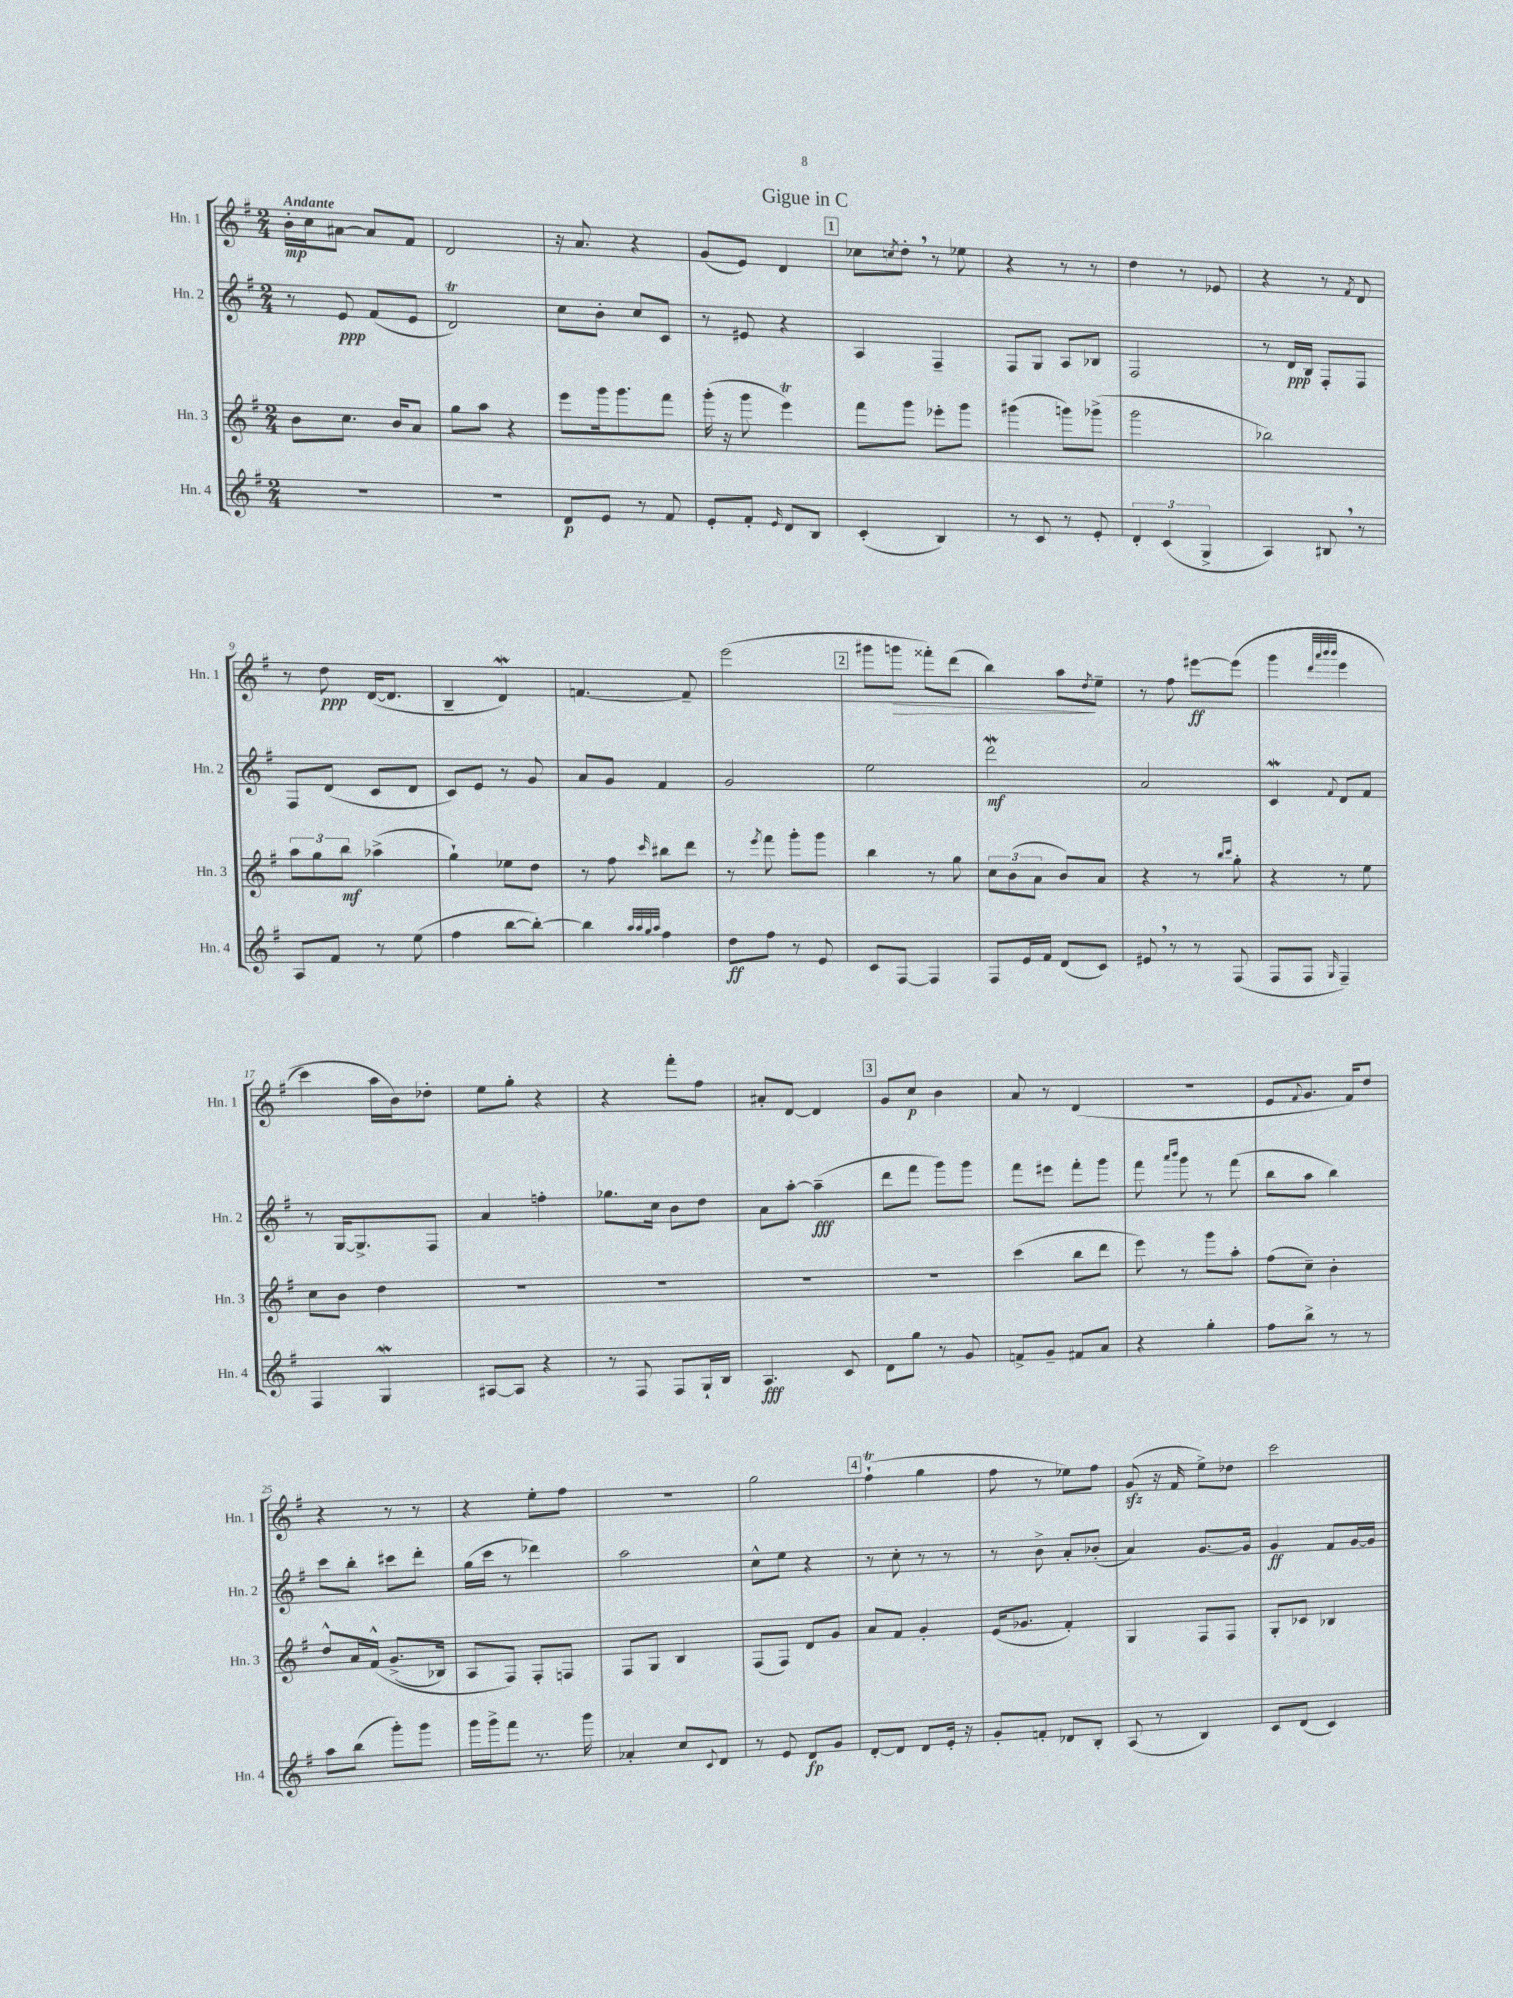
\header { title = "Gigue in C" }
<<
\new StaffGroup <<
\new Staff = "s0" \with { instrumentName = "Hn. 1" shortInstrumentName = "Hn. 1" } {
    \clef treble \key g \major \numericTimeSignature \time 2/4 \tempo "Andante"
    b'16-.\mp c''16 ais'8~ ais'8 fis'8 |
    d'2 |
    r16 a'8. r4 |
    g'8( e'8) d'4 |
    \mark \markup { \box "1" } ces''8 \acciaccatura { c''8 } d''8-. \breathe r8 ees''8 |
    r4 r8 r8 |
    d''4 r8 ees'8 |
    r4 r8 \acciaccatura { fis'8 } d'8 |
    r8 d''8\ppp d'16~( d'8. |
    b4-- d'4\mordent) |
    f'4.~ f'8-- |
    e'''2( |
    \mark \markup { \box "2" } gis'''8 g'''8\> fisis'''8-.) d'''8( |
    b''4) a''8\! \acciaccatura { d''8 } e''8-- |
    r8 fis''8 eis'''8~\ff eis'''8(\( |
    g'''4 \grace { d'''32 a'''32 b'''32 b'''32 } e'''4 |
    c'''4) a''16 b'16\) des''8-. |
    e''8 g''8-. r4 |
    r4 fis'''8-. fis''8 |
    ais'8-. d'8~ d'4 |
    \mark \markup { \box "3" } g'8 c''8\p b'4 |
    a'8 r8 d'4( |
    R2 |
    e'8 \appoggiatura { fis'8 } g'8. fis'16) d''8 |
    r4 r8 r8 |
    r4 e''8-. fis''8 |
    R2 |
    g''2 |
    \mark \markup { \box "4" } fis''4-!\trill( g''4 |
    fis''8 r8 ees''8) fis''8 |
    g'8\sfz( r16 fis'16 e''8->) des''8 |
    c'''2 \bar "|." |
}
\new Staff = "s1" \with { instrumentName = "Hn. 2" shortInstrumentName = "Hn. 2" } {
    \clef treble \key g \major \numericTimeSignature \time 2/4
    r8 e'8\ppp fis'8( e'8 |
    d'2\trill) |
    c''8 b'8-. c''8 c'8 |
    r8 eis'8 r4 |
    \mark \markup { \box "1" } a4 fis4-- |
    fis8 g8 a8 bes8 |
    fis2 |
    r8 d'16\ppp b16 fis8-. fis8 |
    fis8 d'8( c'8 d'8 |
    c'8) e'8 r8 g'8 |
    a'8 g'8 fis'4 |
    g'2 |
    \mark \markup { \box "2" } e''2 |
    d'''2\mordent\mf |
    a'2 |
    c'4\mordent \appoggiatura { fis'8 } d'8 fis'8 |
    r8 g16~ g8.-> fis8 |
    a'4 f''4-. |
    ges''8. c''16 b'8 d''8 |
    a'8 a''8~-. a''4--\fff( |
    \mark \markup { \box "3" } d'''8 fis'''8 g'''8) g'''8 |
    fis'''8 eis'''8 fis'''8-. g'''8 |
    fis'''8 \grace { a'''16 b'''16 } g'''8 r8 fis'''8( |
    b''8 a''8 b''4) |
    c'''8 b''8-. cis'''8 d'''8-. |
    g''16( c'''16 r8 des'''4) |
    a''2 |
    c''8-^ e''8 r4 |
    \mark \markup { \box "4" } r8 c''8-. r8 r8 |
    r8 b'8-> a'8-. bes'8-.( |
    a'4) g'8.~ g'16 |
    g'4\ff fis'8 g'16~ g'16 \bar "|." |
}
\new Staff = "s2" \with { instrumentName = "Hn. 3" shortInstrumentName = "Hn. 3" } {
    \clef treble \key g \major \numericTimeSignature \time 2/4
    b'8 c''8. b'16 a'8 |
    g''8 a''8 r4 |
    e'''8 g'''16 g'''8. fis'''8 |
    g'''16-.( r16 g'''8 e'''4\trill) |
    \mark \markup { \box "1" } fis'''8 g'''8 ees'''8-. g'''8 |
    gis'''4( g'''8) ges'''8->( |
    g'''2 |
    bes''2) |
    \tuplet 3/2 { a''8 g''8 b''8\mf } aes''4->( |
    g''4-!) ees''8 d''8 |
    r8 fis''8 \grace { c'''16 } bis''8 d'''8 |
    r8 \acciaccatura { e'''8 } fis'''8 g'''8-. g'''8 |
    \mark \markup { \box "2" } b''4 r8 g''8 |
    \tuplet 3/2 { c''8 b'8( a'8 } b'8) a'8 |
    r4 r8 \grace { b''16 c'''16 } g''8-. |
    r4 r8 e''8 |
    c''8 b'8 d''4 |
    R2 |
    R2 |
    R2 |
    \mark \markup { \box "3" } R2 |
    c'''4( b''8 d'''8 |
    e'''8) r8 g'''8 a''8-. |
    fis''8( c''8--) b'4-. |
    d''8-^ a'16 fis'16-^\( g'8.->( bes16) |
    a8 fis8\) fis8-. f8 |
    fis8 g8 b4 |
    fis8( fis8) d'8 g'8 |
    \mark \markup { \box "4" } a'8 fis'8 g'4-. |
    e'16( ges'8. fis'4-.) |
    g4 fis8 fis8 |
    g8-. ces'8 bes4 \bar "|." |
}
\new Staff = "s3" \with { instrumentName = "Hn. 4" shortInstrumentName = "Hn. 4" } {
    \clef treble \key g \major \numericTimeSignature \time 2/4
    R2 |
    R2 |
    d'8\p e'8 r8 fis'8 |
    e'8-. fis'8-. \grace { e'16 } d'8 b8 |
    \mark \markup { \box "1" } c'4-.( b4) |
    r8 c'8 r8 e'8-. |
    \tuplet 3/2 { d'4-. c'4( g4-> } |
    a4) bis8 \breathe r8 |
    a8 fis'8 r8 e''8( |
    fis''4 b''8~ b''8~-.) |
    b''4 \grace { a''32 a''32 g''32 a''32 } fis''4 |
    d''8\ff fis''8 r8 e'8 |
    \mark \markup { \box "2" } c'8 fis8~ fis4 |
    fis8 e'16 fis'16 d'8( c'8) |
    eis'8 \breathe r8 r8 fis8( |
    fis8 fis8 \grace { g16 } fis4--) |
    fis4 g4\mordent |
    ais8~ ais8 r4 |
    r8 fis8 fis8 g16-! b16 |
    a4.\fff c'8 |
    \mark \markup { \box "3" } d'8 g''8 r8 g'8 |
    f'8-> g'8-- fis'8 a'8 |
    r4 g''4-. |
    fis''8 b''8-> r8 r8 |
    a''8 b''8( g'''8-.) g'''8 |
    g'''16 g'''16-> fis'''8 r8. g'''16 |
    aes'4-. c''8 \appoggiatura { c'8 } d'8 |
    r8 e'8 d'8\fp g'8 |
    \mark \markup { \box "4" } d'8~-. d'8 d'8 e'16-. r16 |
    g'8-. f'8-. des'8 b8-. |
    a8( r8 b4) |
    c'8 d'8( c'4) \bar "|." |
}
>>
>>
